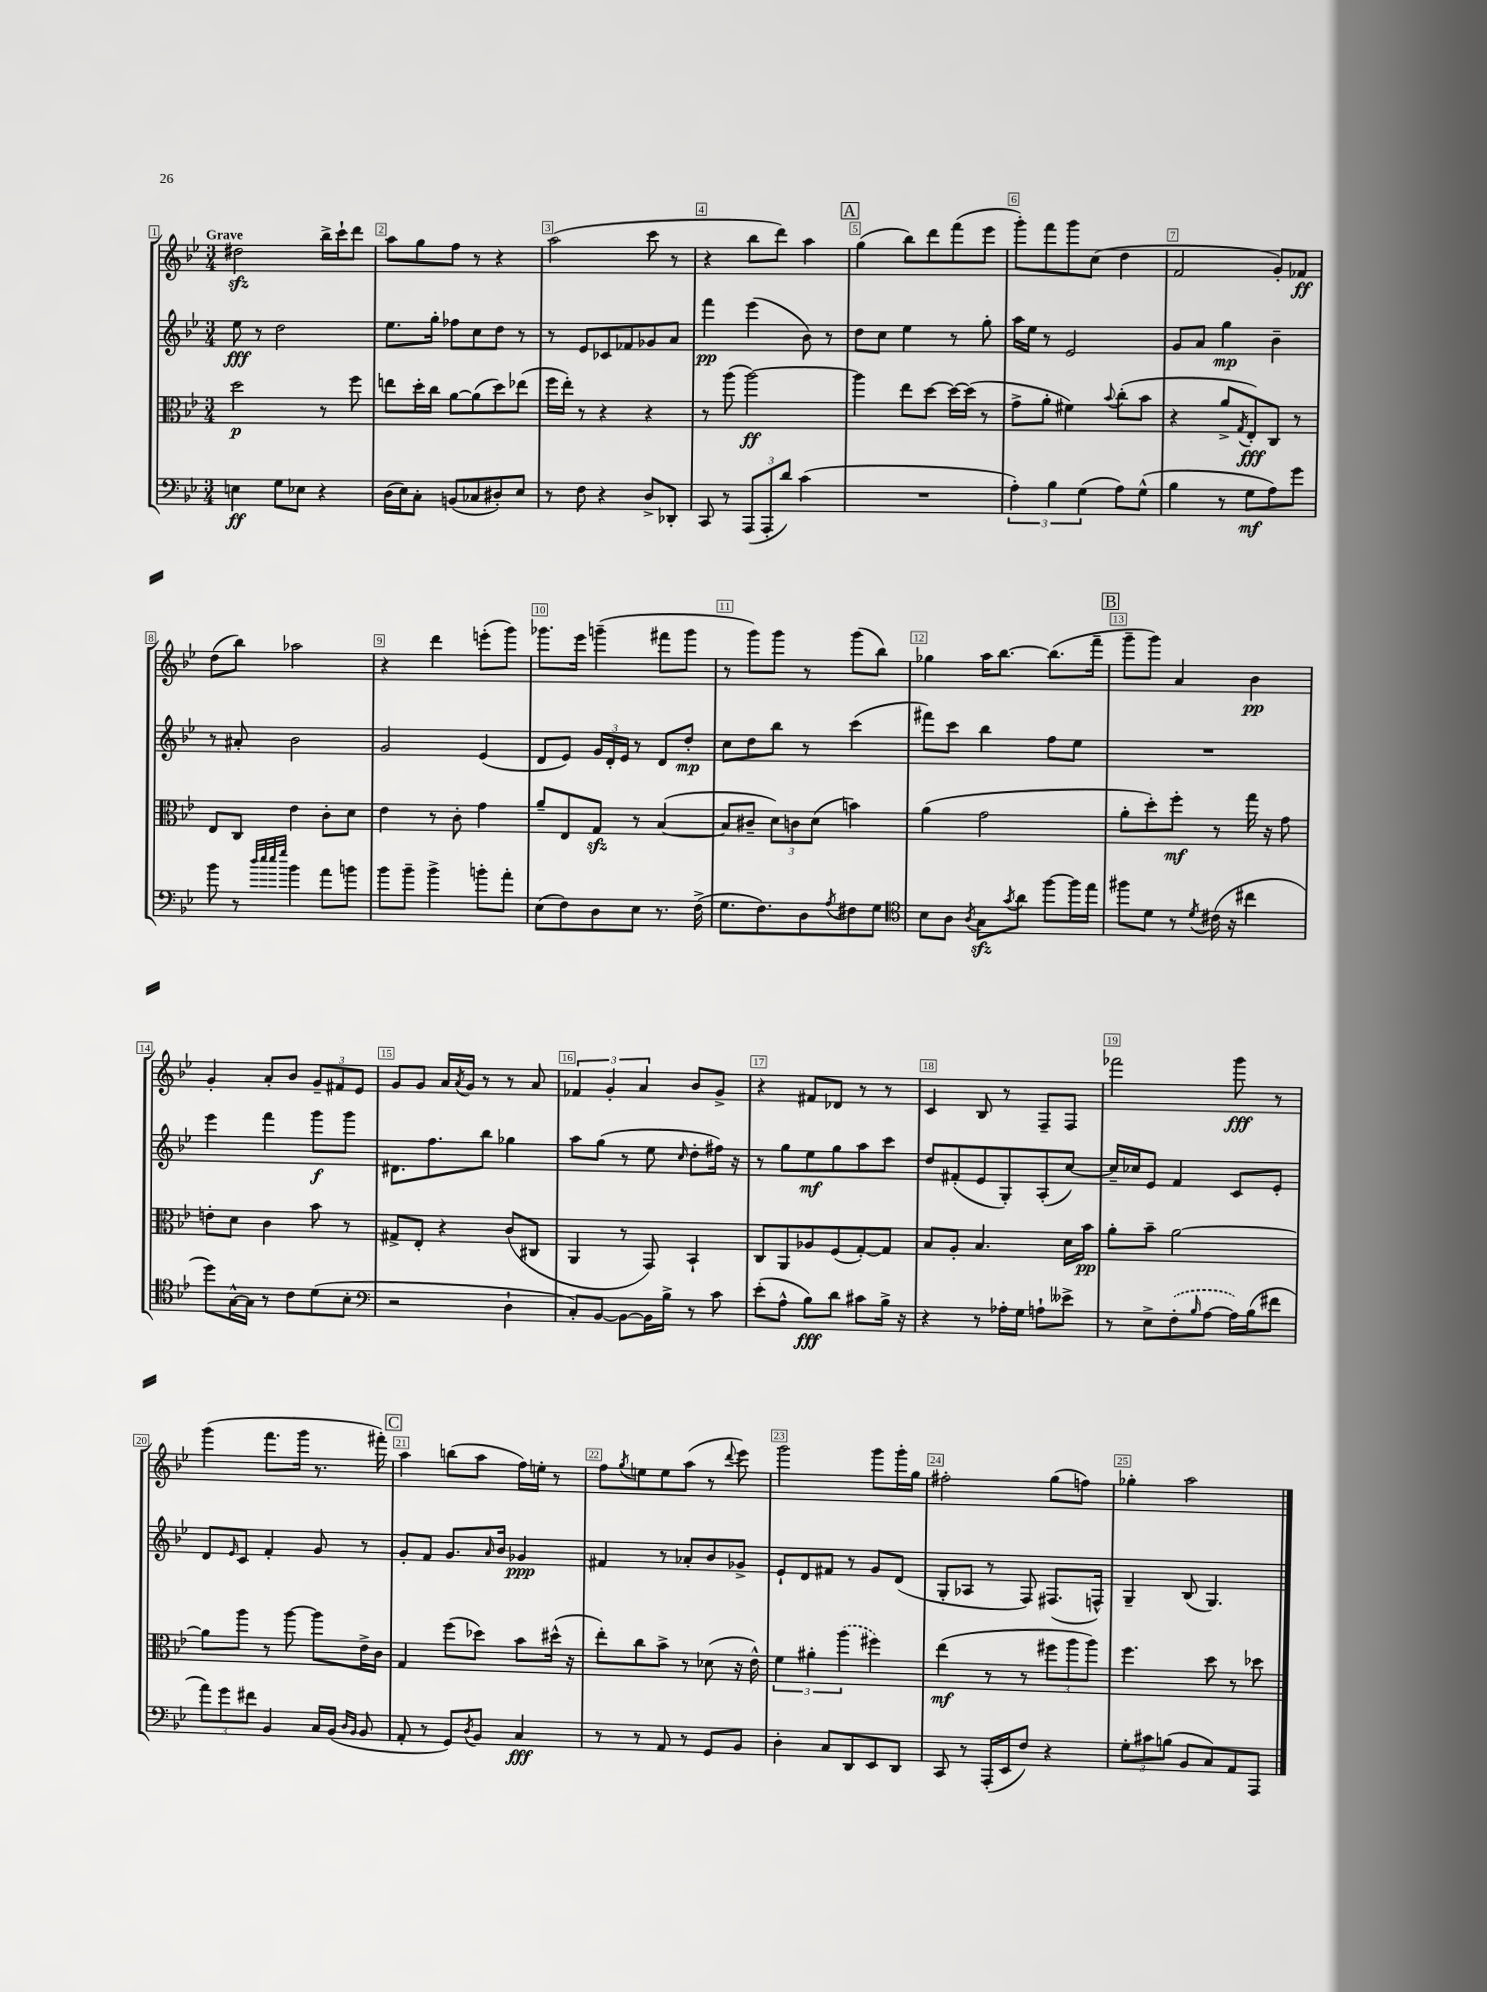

**kern	**dynam	**kern	**dynam	**kern	**dynam	**kern	**dynam
*part4	*part4	*part3	*part3	*part2	*part2	*part1	*part1
*staff4	*staff4	*staff3	*staff3	*staff2	*staff2	*staff1	*staff1
*clefF4	*	*clefC3	*	*clefG2	*	*clefG2	*
*k[b-e-]	*	*k[b-e-]	*	*k[b-e-]	*	*k[b-e-]	*
*M3/4	*	*M3/4	*	*M3/4	*	*M3/4	*
=1	=1	=1	=1	=1	=1	=1	=1
!	!	!	!	!	!	!LO:TX:a:B:t=Grave	!
4En\	ff	2dd\	p	8ee-\	fff	2dd#Xzz\	.
.	.	.	.	8r	.	.	.
8G\L	.	.	.	2dd\	.	.	.
8E-X\J	.	.	.	.	.	.	.
4r	.	8r	.	.	.	16bb-^\LL	.
.	.	.	.	.	.	16ccc`\J	.
.	.	8ff\	.	.	.	8ddd\J	.
=2	=2	=2	=2	=2	=2	=2	=2
(16D\LL	.	8een\L	.	8.ee-\L	.	8aa\L	.
16E-\J)	.	.	.	.	.	.	.
8C'\J	.	16dd'\L	.	.	.	8gg\	.
.	.	16cc\JJ	.	16gg'\Jk	.	.	.
(8BBn/L	.	[8a\L	.	8ff-X\L	.	8ff\J	.
8C-X/	.	(8a\]	.	8cc\	.	8r	.
8D#X'/)	.	8dd\)	.	8dd\J	.	4r	.
8E-/J	.	(8ee-X\J	.	8r	.	.	.
=3	=3	=3	=3	=3	=3	=3	=3
8r	.	16ff\LL	.	8r	.	(2aa\	.
.	.	16ee-'\JJ)	.	.	.	.	.
8F\	.	8r	.	8e-/L	.	.	.
4r	.	4r	.	8c-X/	.	.	.
.	.	.	.	8f-X/	.	.	.
8D^/L	.	4r	.	8g-X/	.	8ccc\	.
8DD-X'/J	.	.	.	8a/J	.	8r	.
=4	=4	=4	=4	=4	=4	=4	=4
8CC/	.	8r	.	4fff\	pp	4r	.
8r	.	(8aa\	.	.	.	.	.
(12AAA/L	.	[2aa\)	ff	(4eee-\	.	8bb-\L	.
12AAA'/	.	.	.	.	.	.	.
.	.	.	.	.	.	8ddd\J)	.
12d/J)	.	.	.	.	.	.	.
(4c\	.	.	.	8b-\)	.	4aa\	.
.	.	.	.	8r	.	.	.
!!LO:REH:place=s1:t=A
=5	=5	=5	=5	=5	=5	=5	=5
2.r	.	4aa\]	.	8dd\L	.	(4gg\	.
.	.	.	.	8cc\J	.	.	.
.	.	8ee-\L	.	4ee-\	.	8bb-\L)	.
.	.	[8dd\J	.	.	.	8ddd\	.
.	.	16dd\LL_	.	8r	.	(8fff\	.
.	.	(16dd\JJ]	.	.	.	.	.
.	.	8r	.	8gg'\	.	8eee-\J	.
=6	=6	=6	=6	=6	=6	=6	=6
6A'\)	.	8g^\L	.	16aa\LL	.	8ggg'\L)	.
.	.	.	.	16ee-\JJ	.	.	.
.	.	8a'\J	.	8r	.	8fff\	.
6B-\	.	.	.	.	.	.	.
.	.	4f#X\)	.	2e-/	.	8ggg\	.
(6G\	.	.	.	.	.	.	.
.	.	.	.	.	.	(8cc\J	.
.	.	8qqb-/	.	.	.	.	.
8A\L)	.	(8cc'\L	.	.	.	4dd\	.
(8G^^\J	.	8b-\J	.	.	.	.	.
=7	=7	=7	=7	=7	=7	=7	=7
4B-\	.	4r	.	8g/L	.	2f/	.
.	.	.	.	8a/J	.	.	.
8r	.	8a^/L	.	4gg\	mp	.	.
.	.	8qG/	.	.	.	.	.
8G\L	mf	8E-'/)	fff	.	.	.	.
8A\)	.	8C/J	.	4b-~\	.	8g'/L)	.
8g\J	.	8r	.	.	.	8f-X/J	ff
!!LO:LB:g=z
=8	=8	=8	=8	=8	=8	=8	=8
8b-\	.	8E-/L	.	8r	.	(8dd\L	.
8r	.	8C/J	.	8a#X'/	.	8bb-\J)	.
32qqdd/LLL	.	.	.	.	.	.	.
32qqee-/	.	.	.	.	.	.	.
32qqee-/	.	.	.	.	.	.	.
32qqgg/JJJ	.	.	.	.	.	.	.
4b-\	.	4e-\	.	2b-\	.	2aa-X\	.
8a\L	.	8c'\L	.	.	.	.	.
8bn\J	.	8d\J	.	.	.	.	.
=9	=9	=9	=9	=9	=9	=9	=9
8b-\L	.	4e-\	.	2g/	.	4r	.
8b-~\J	.	.	.	.	.	.	.
4b-^\	.	8r	.	.	.	4ddd\	.
.	.	8c'\	.	.	.	.	.
8bn'\L	.	4g\	.	(4e-/	.	(8eeen'\L	.
8a'\J	.	.	.	.	.	8ggg\J)	.
=10	=10	=10	=10	=10	=10	=10	=10
(8E-\L	.	8a~/L	.	8d/L	.	8.ggg-X\L	.
8F\)	.	8E-/	.	8e-/J)	.	.	.
.	.	.	.	.	.	16eee-\Jk	.
8D\	.	8Gzz/J	.	24g/LL	.	(4gggn~\	.
.	.	.	.	24d'/	.	.	.
.	.	.	.	24e-/JJ	.	.	.
8E-\J	.	8r	.	8r	.	.	.
8.r	.	([4B-/	.	8d/L	.	8fff#X\L	.
.	.	.	.	8dd'/J	mp	8ggg\J	.
(16F^\	.	.	.	.	.	.	.
=11	=11	=11	=11	=11	=11	=11	=11
8.G\L	.	8B-/L]	.	8cc\L	.	8r	.
.	.	8c#X~/J	.	8dd\	.	8ggg\L)	.
8.F\)	.	.	.	.	.	.	.
.	.	12d\L)	.	8bb-\J	.	8ggg\J	.
.	.	12cn\	.	.	.	.	.
8D\	.	.	.	8r	.	8r	.
.	.	(12d\J	.	.	.	.	.
8qA/	.	.	.	.	.	.	.
8F#X\	.	4bn\)	.	(4ccc\	.	(8ggg\L	.
8G\J	.	.	.	.	.	8bb-\J)	.
=12	=12	=12	=12	=12	=12	=12	=12
*clefC4	*	*	*	*	*	*	*
8B-\L	.	(4a\	.	8fff#X\L)	.	4gg-X\	.
8A\J	.	.	.	8ccc\J	.	.	.
8qA/	.	.	.	.	.	.	.
8Gzz\L	.	2g\	.	4bb-\	.	16aa\KL	.
.	.	.	.	.	.	[8.bb-\J	.
8qg/	.	.	.	.	.	.	.
8a\J	.	.	.	.	.	.	.
[8ff\L	.	.	.	8ff\L	.	(8.bb-\L]	.
16ff\L]	.	.	.	8ee-\J	.	.	.
16ee-\JJ	.	.	.	.	.	16fff~\Jk	.
!!LO:REH:place=s1:t=B
=13	=13	=13	=13	=13	=13	=13	=13
8ff#X\L	.	8a'\L	.	2.r	.	8ggg~\L	.
8d\J	.	8dd'\)	.	.	.	8ggg\J)	.
8r	.	8ff'\J	mf	.	.	4a/	.
8qd/	.	.	.	.	.	.	.
(16c#X\	.	8r	.	.	.	.	.
16r	.	.	.	.	.	.	.
4cc#X\	.	16gg\	.	.	.	4b-\	pp
.	.	16r	.	.	.	.	.
.	.	8g\	.	.	.	.	.
!!LO:LB:g=z
=14	=14	=14	=14	=14	=14	=14	=14
8dd\L)	.	8en'\L	.	4eee-\	.	4g'/	.
[16G^^\L	.	8d\J	.	.	.	.	.
16G\JJ]	.	.	.	.	.	.	.
8r	.	4c\	.	4fff\	.	8a'/L	.
8c\L	.	.	.	.	.	8b-/J	.
(8d\	.	8b-\	.	8ggg\L	f	12g~/L	.
.	.	.	.	.	.	12f#X/	.
8B-'\J	.	8r	.	8ggg\J	.	.	.
.	.	.	.	.	.	12e-/J	.
=15	=15	=15	=15	=15	=15	=15	=15
*clefF4	*	*	*	*	*	*	*
2r	.	8G#X^/L	.	8.d#X\L	.	8g/L	.
.	.	8E-'/J	.	.	.	8g/J	.
.	.	.	.	8.ff\	.	.	.
.	.	4r	.	.	.	16a/LL	.
.	.	.	.	.	.	8qa/	.
.	.	.	.	.	.	16g/JJ	.
.	.	.	.	8bb-\J	.	8r	.
4D`\	.	(8c/L	.	4gg-X\	.	8r	.
.	.	8C#X/J	.	.	.	8a/	.
=16	=16	=16	=16	=16	=16	=16	=16
8C'/L)	.	4AA/	.	8aa\L	.	6f-X/	.
[8BB-/J	.	.	.	(8gg\J	.	.	.
.	.	.	.	.	.	6g'/	.
8BB-\L_	.	8r	.	8r	.	.	.
.	.	.	.	.	.	6a/	.
16BB-\L]	.	8GG/)	.	8ee-\	.	.	.
16B-^\JJ	.	.	.	.	.	.	.
.	.	.	.	16qqcc/	.	.	.
8r	.	4BB-`/	.	8dd'\L	.	8b-/L	.
8c\	.	.	.	16ff#X\Jk)	.	8g^/J	.
.	.	.	.	16r	.	.	.
=17	=17	=17	=17	=17	=17	=17	=17
(8e-'\L	.	8C/L	.	8r	.	4r	.
8A^^\J	.	8AA/	.	8gg\L	.	.	.
8B-\L)	fff	8A-X/	.	8ee-\	mf	8f#X/L	.
8d\J	.	(8F/	.	8gg\	.	8d-X/J	.
8c#X\L	.	[8G'/)	.	8aa\	.	8r	.
16B-^\Jk	.	8G/J]	.	8ccc\J	.	8r	.
16r	.	.	.	.	.	.	.
=18	=18	=18	=18	=18	=18	=18	=18
4r	.	8B-/L	.	8dd/L	.	4c/	.
.	.	8A'/J	.	(8f#X'/	.	.	.
8r	.	4.B-/	.	8e-/	.	8B-/	.
16A-X'\LL	.	.	.	8G'/)	.	8r	.
16G\JJ	.	.	.	.	.	.	.
8An`\L	.	.	.	(8A'/	.	8F~/L	.
8e--X^\J	.	16d\LL	.	[8cc/J)	.	8F/J	.
.	.	16b-\JJ	pp	.	.	.	.
=19	=19	=19	=19	=19	=19	=19	=19
8r	.	8a'\L	.	16cc~/LL]	.	2fff-X\	.
.	.	.	.	16cc-X/J	.	.	.
8E-^\L	.	8b-~\J	.	8e-/J	.	.	.
(8F'\	.	[2a\	.	4f/	.	.	.
16qqB-/	.	.	.	.	.	.	.
[8A\J	.	.	.	.	.	.	.
16A\LL])	.	.	.	8c/L	.	8ggg\	fff
(16B-\J	.	.	.	.	.	.	.
8f#X\J	.	.	.	8e-'/J	.	8r	.
!!LO:LB:g=z
=20	=20	=20	=20	=20	=20	=20	=20
12a\L)	.	8a\L]	.	8d/L	.	(4ggg\	.
12g\	.	.	.	.	.	.	.
.	.	.	.	16qqe-/	.	.	.
.	.	8aa\J	.	8c/J	.	.	.
12f#X\J	.	.	.	.	.	.	.
4BB-/	.	8r	.	4f'/	.	8.fff\L	.
.	.	[8aa\	.	.	.	.	.
.	.	.	.	.	.	16ggg\Jk	.
16C/LL	.	8aa\L]	.	8g/	.	8.r	.
(16BB-/JJ	.	.	.	.	.	.	.
16qqD/LL	.	.	.	.	.	.	.
16qqBB-/JJ	.	.	.	.	.	.	.
8BB-/	.	16e-^\L	.	8r	.	.	.
.	.	16c\JJ	.	.	.	16fff#X'\)	.
!!LO:REH:place=s1:t=C
=21	=21	=21	=21	=21	=21	=21	=21
8AA'/	.	4G/	.	8g'/L	.	4aa\	.
8r	.	.	.	8f/J	.	.	.
8GG/L)	.	(8ff\L	.	8.g/L	.	(8bbn\L	.
8qD/	.	.	.	.	.	.	.
8BB-/J	.	8dd-X\J)	.	.	.	8aa\J	.
.	.	.	.	16qqa/	.	.	.
.	.	.	.	16b-/Jk	.	.	.
4C/	fff	8b-\L	.	4g-X/	ppp	16ff\LL)	.
.	.	.	.	.	.	16een'\JJ	.
.	.	(16dd#X^^\Jk	.	.	.	8r	.
.	.	16r	.	.	.	.	.
=22	=22	=22	=22	=22	=22	=22	=22
8r	.	8ee-'\L)	.	4f#X/	.	8ff\L	.
.	.	.	.	.	.	8qgg/	.
8r	.	8cc\	.	.	.	8een\	.
8AA/	.	8b-^\J	.	8r	.	8ee\	.
8r	.	8r	.	8a-X'/L	.	(8aa\J	.
8GG/L	.	(8d-X\	.	8b-/	.	8r	.
.	.	.	.	.	.	8qqddd/	.
8BB-/J	.	16r	.	8g-X^/J	.	8eee-\)	.
.	.	16e-^^\)	.	.	.	.	.
=23	=23	=23	=23	=23	=23	=23	=23
4D'\	.	6f\	.	8e-`/L	.	2ggg\	.
.	.	.	.	8d/	.	.	.
.	.	6a#X'\	.	.	.	.	.
8C/L	.	.	.	8f#X/J	.	.	.
.	.	(6aa\	.	.	.	.	.
8DD/	.	.	.	8r	.	.	.
8EE-/	.	4ff#X\)	.	8g/L	.	8ggg\L	.
8DD/J	.	.	.	(8d/J	.	16ggg'\L	.
.	.	.	.	.	.	16gg\JJ	.
=24	=24	=24	=24	=24	=24	=24	=24
8CC/	.	(4ee-\	mf	8G'/L	.	2ff#X'\	.
8r	.	.	.	8A-X/J	.	.	.
(16AAA'/LL	.	8r	.	8r	.	.	.
16EE-/J	.	.	.	.	.	.	.
8F/J)	.	8r	.	8F/)	.	.	.
4r	.	12ff#X\L	.	(8.F#X/L	.	(8gg\L	.
.	.	12aa\	.	.	.	.	.
.	.	.	.	.	.	8ffn\J)	.
.	.	12aa\J)	.	.	.	.	.
.	.	.	.	16Fn^^/Jk)	.	.	.
=25	=25	=25	=25	=25	=25	=25	=25
12G'\L	.	4.ff\	.	4G~/	.	4gg-X'\	.
12c#X\	.	.	.	.	.	.	.
(12Bn\J	.	.	.	.	.	.	.
8BB-/L	.	.	.	(8B-/	.	2aa\	.
8C/)	.	8dd\	.	4.G/)	.	.	.
8AA/	.	8r	.	.	.	.	.
8AAA/J	.	8dd-X\	.	.	.	.	.
==	==	==	==	==	==	==	==
*-	*-	*-	*-	*-	*-	*-	*-
